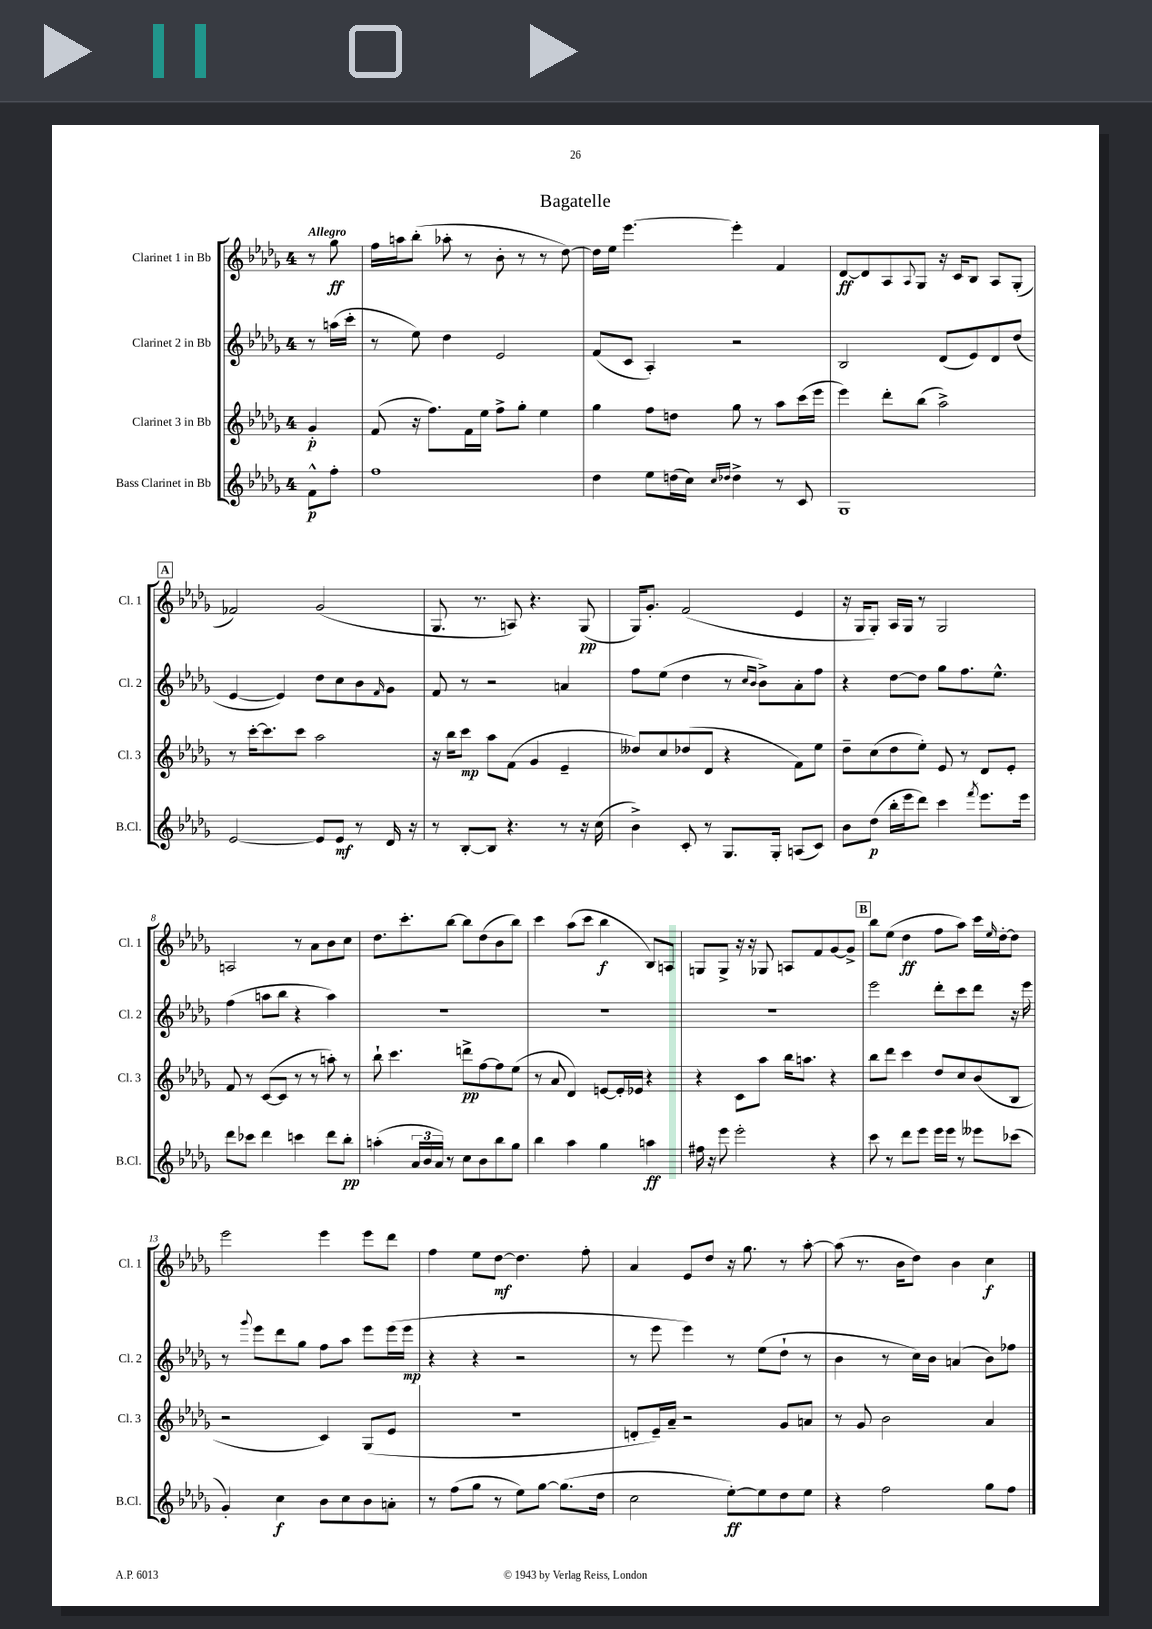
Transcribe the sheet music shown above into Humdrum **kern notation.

**kern	**kern	**kern	**kern
*staff4	*staff3	*staff2	*staff1
*clefG2	*clefG2	*clefG2	*clefG2
*k[b-e-a-d-g-]	*k[b-e-a-d-g-]	*k[b-e-a-d-g-]	*k[b-e-a-d-g-]
*M4/4	*M4/4	*M4/4	*M4/4
8f^^	4g-'	8r	8r
8ff'	.	(16aa	8gg-
.	.	16ccc'	.
=	=	=	=
1ff	(8f	8r	16ff
.	.	.	16aa
.	16r	8ee-)	(8bb-'
.	8.ff)	.	.
.	.	4dd-	8aa-'
.	16f	.	8r
.	16ee-	.	.
.	8ff^	2e-	8b-'
.	8gg-'	.	8r
.	4ee-	.	8r
.	.	.	[8dd-)
=	=	=	=
4dd-	4gg-	(8f	16dd-]
.	.	.	16ee-
.	.	8c	[4.eee-
8ee-	8ff	4A-')	.
(16dd	8dd	.	.
16cc)	.	.	.
16qqcc	.	.	.
16qqdd-	.	.	.
4dd-^	8gg-	2r	4eee-']
.	8r	.	.
8r	8aa-	.	4f
8c	(16ccc	.	.
.	16eee-	.	.
=	=	=	=
1G-	4eee-)	2B-	[8d-
.	.	.	8d-]
.	8ddd-'	.	8A-
.	.	.	8qqA-
.	(8bb-	.	8G-
.	2aa-^)	(8d-	16r
.	.	.	16c
.	.	8e-)	8B-
.	.	8d-	8A-
.	.	(8dd-	(8G-'
=	=	=	=
[2e-	8r	[4e-	2f-)
.	[16ccc'	.	.
.	8.ccc]	.	.
.	.	4e-])	.
.	8ccc	.	.
8e-]	2aa-	8dd-	(2g-
8e-	.	8cc	.
8r	.	8b-	.
.	.	16qqf	.
16d-	.	8g-	.
16r	.	.	.
=	=	=	=
8r	16r	8f	8.G-
.	16bb-	.	.
[8B-'	8ccc	8r	.
.	.	.	8.r
8B-]	8aa-	2r	.
4.r	(8f	.	8A)
.	4g-	.	4.r
8r	4e-~	4a	.
16r	.	.	(8G-
(16cc	.	.	.
=	=	=	=
4b-^)	8dd--)	8ff	16G-)
.	.	.	8.g-'
.	8cc	(8ee-	.
8c'	(8dd-	4dd-	(2f
8r	8d-	.	.
8.G-	4r	8r	.
.	.	16qqcc	.
.	.	16qqb-	.
.	.	8b-^)	.
16G-'	.	.	.
(8A	8f)	8a-'	4e-
8c)	8ee-	8ff	.
=	=	=	=
8b-	8dd-~	4r	16r
.	.	.	16G-
(8dd-	(8cc	.	8G-')
16bb-'	8dd-	[8dd-	16A-
16eee-	.	.	16G-
8ddd-)	8ee-')	8dd-]	8r
4ccc	8e-	8gg-	2G-
.	8r	8.ff	.
8qfff	.	.	.
8.eee-	8d-	.	.
.	.	8.ee-^^	.
.	8e-'	.	.
16eee-	.	.	.
=	=	=	=
8ddd-	8f	(4ff	2A
8ccc-	8r	.	.
4ddd-	([8c	8aa	.
.	8c]	8bb-	.
4ccc	8r	4r	8r
.	8r	.	8a-
8ddd-	8aa')	4aa)	8b-
8bb-'	8r	.	8cc
=	=	=	=
(4aa'	8bb-`	1r	8.dd-
.	4.ccc	.	.
.	.	.	8.ccc'
24a-	.	.	.
24b-	.	.	.
24a-)	.	.	.
8r	.	.	[8bb-
8cc	8ddd^	.	8bb-]
8b-	[8ff	.	(8dd-
8bb-	8ff]	.	8b-
8gg-	(8ee-	.	8bb-)
=	=	=	=
4bb-	8r	1r	4ccc
.	8a-	.	.
4aa-	4d-)	.	(8aa-
.	.	.	8ccc
4gg-	[8e	.	4bb-
.	16e']	.	.
.	16e-	.	.
4aa	4r	.	8B-)
.	.	.	8A
=	=	=	=
16ff#	4r	1r	8G
16r	.	.	.
8eee-	.	.	8G^
2eee-'	8c	.	16r
.	.	.	16r
.	8aa-	.	8G-
.	16bb-	.	8A
.	8.aa	.	.
.	.	.	8f
4r	4r	.	[8g-
.	.	.	8g-^]
=	=	=	=
8ccc	8bb-	2eee-	8bb-
8r	8ddd-	.	(8ee-
8ddd-	4ccc	.	4dd-
8eee-	.	.	.
16eee-	8dd-	8ddd-'	8ff
16eee-	.	.	.
8r	8cc	8ccc	8aa-)
8eee--	(8b-	8ddd-	16ccc
.	.	.	16qqee-
.	.	.	[16dd-'
(8ccc-	8B-	16r	8dd-]
.	.	16eee-	.
=	=	=	=
4g-')	2r	8r	2eee-
.	.	8qqggg-	.
.	.	8eee-	.
4cc	.	8ddd-	.
.	.	8gg-	.
8b-	4c)	8ff	4eee-
8cc	.	8aa-	.
8b-	(8G-	8eee-	8eee-
8a'	8e-	(16eee-	8ddd-
.	.	16eee-	.
=	=	=	=
8r	1r	4r	4ff
(8ff	.	.	.
8gg-	.	4r	8ee-
8r	.	.	[8dd-
8ee-)	.	2r	4.dd-]
[8gg-	.	.	.
(8.gg-]	.	.	.
.	.	.	8ff'
16dd-	.	.	.
=	=	=	=
2cc	8d'	8r	4a-
.	16e-~)	8eee-	.
.	16a-~	.	.
.	2r	4eee-)	8e-
.	.	.	8dd-
[8ee-')	.	8r	16r
.	.	.	8.gg-
8ee-]	.	(8ee-	.
8dd-	8g-	8dd-`	8r
8ee-	8a	8r	[8aa-'
=	=	=	=
4r	8r	4b-	(8aa-]
.	8g-	.	8.r
2ff	2b-	8r	.
.	.	.	16b-
.	.	16cc)	8dd-)
.	.	16b-	.
.	.	(4a	4b-
8gg-	4a-	8b-)	4cc
8ff	.	8ff-	.
==	==	==	==
*-	*-	*-	*-
